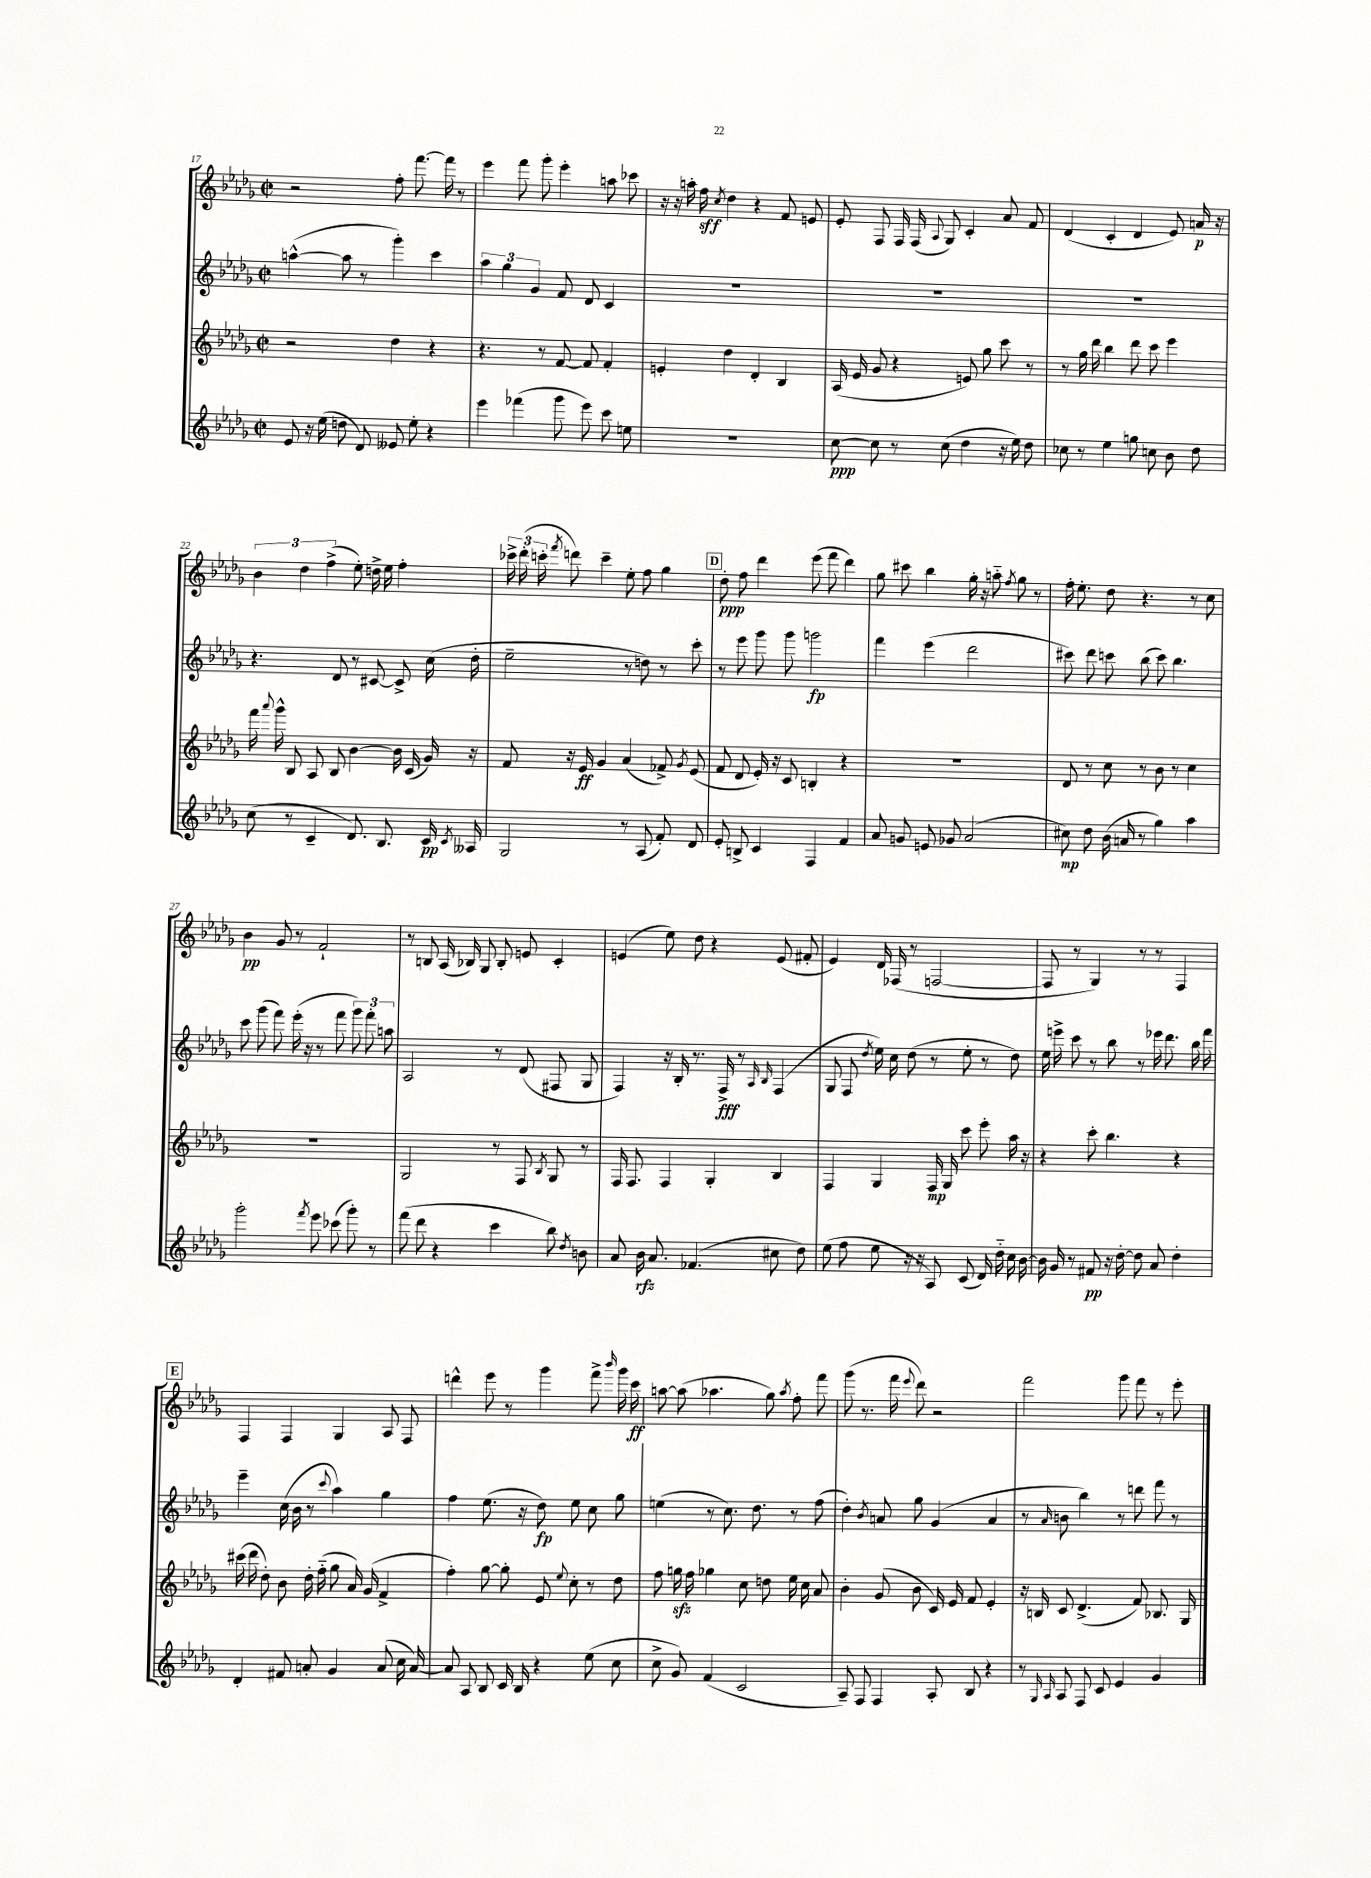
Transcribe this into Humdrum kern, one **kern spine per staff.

**kern	**kern	**kern	**kern
*staff4	*staff3	*staff2	*staff1
*clefG2	*clefG2	*clefG2	*clefG2
*k[b-e-a-d-g-]	*k[b-e-a-d-g-]	*k[b-e-a-d-g-]	*k[b-e-a-d-g-]
*M2/2	*M2/2	*M2/2	*M2/2
*met(c|)	*met(c|)	*met(c|)	*met(c|)
8e-/	2r	([4aa^^\	2r
16r	.	.	.
(16ee-\	.	.	.
8dd\	.	8aa\]	.
8d-/)	.	8r	.
8e--/	4dd-\	4ggg-'\)	8ff'\
8ee-'\	.	.	[8.fff\
4r	4r	4ccc\	.
.	.	.	16fff\]
.	.	.	8r
=	=	=	=
4eee-\	4.r	6aa-\	4eee-\
.	.	6gg-\	.
(4fff-\	.	.	8fff\
.	.	6g-/	.
.	8r	.	8ggg-'\
8ggg-\	[8f/	8f/	4eee-'\
8eee-\)	8f/]	8d-/	.
8ccc\	4f'/	4c/	8aa\
8ee\	.	.	8ccc-\
=	=	=	=
1r	4e'/	1r	16r
.	.	.	16r
.	.	.	16aa'\
.	.	.	16ff\
.	.	.	8qcc/
.	4dd-\	.	4dd-\
.	4d-'/	.	4r
.	4B-/	.	8f/
.	.	.	8e/
=	=	=	=
[8cc\	(16A-/	1r	8e-'/
.	16e-/	.	.
8cc\]	8g-/	.	8F/
8r	4r	.	16F/
.	.	.	(16F/
.	.	.	8qqA-/
(8cc\	.	.	8G-/)
4dd-\	8e/)	.	4c'/
.	8gg-\	.	.
16r	8ccc\	.	8a-/
16ee-\)	.	.	.
8dd-\	8r	.	8f/
=	=	=	=
8cc-\	8r	1r	(4d-/
8r	16gg-\	.	.
.	16ddd-\	.	.
4ee-\	4bb-\	.	4c'/
8gg\	8ddd-\	.	4d-/
8cc\	8ccc\	.	.
8b-\	4eee-\	.	8e-/)
8dd-\	.	.	16a/
.	.	.	16r
=	=	=	=
(8cc\	16fff\	4.r	6b-\
.	8qqaaa-/	.	.
.	16ggg-^^\	.	.
8r	8B-/	.	.
.	.	.	6dd-\
4c~/	8A-/	.	.
.	.	.	(6ff^\
.	8B-/	8d-/	.
8.d-/)	[4b-\	8r	8ee-'\)
.	.	[8c#/	16dd^\
8.B-/	.	.	16ee-\
.	16b-\]	8c#^/]	4ff'\
.	(16c/	.	.
16c/	16g-/)	(16cc\	.
8qc/	.	.	.
16A--/	16r	16dd-'\	.
=	=	=	=
2G-/	8f/	2ee-~\	24ccc-^\
.	.	.	(24ddd-'\
.	.	.	24ccc'\
.	.	.	8qfff/
.	16r	.	8ddd\)
.	16e-/	.	.
.	4g-/	.	4ccc~\
8r	(4a-/	8r	8ee-'\
(8A-/	.	8dd\)	8ff\
8f'/)	8f-^/)	8r	4gg-\
.	8qg-/	.	.
8d-/	(8e-/	8ccc'\	.
=	=	=	=
8e-'/	8f/	8r	8dd-'\
8B^/	8d-/	8eee-\	8ff\
4c/	16e-'/)	8ggg-\	4ddd-\
.	16r	.	.
.	8c/	8ggg-\	.
4F/	4B'/	2ggg\	(8eee-\
.	.	.	8fff\
4f/	4r	.	4ddd-\)
=	=	=	=
8a-/	1r	4fff\	8gg-\
8g/	.	.	8ccc#\
8e/	.	(4eee-\	4bb-\
8g-/	.	.	.
(2a-/	.	2ddd-\	16gg-'\
.	.	.	16r
.	.	.	8aa'~\
.	.	.	8qff/
.	.	.	8gg-\
.	.	.	8r
=	=	=	=
8cc#\)	8d-/	8ccc#\)	16ff'\
.	.	.	8.ee-'\
8dd-\	8r	8ddd-\	.
(16b-\	8cc\	8ccc\	8dd-\
16a/	.	.	.
8r	8r	(8bb-\	4.r
4gg-\)	8b-\	8ccc\)	.
.	8r	4.bb-\	.
4aa-\	4cc\	.	8r
.	.	.	8cc\
=	=	=	=
2ggg-'\	1r	8ccc\	4b-\
.	.	(8ggg-\	.
.	.	8fff\)	8g-/
.	.	(16eee-'\	8r
.	.	16r	.
8qfff/	.	.	.
8eee-\	.	8r	2f`/
(8ccc-\	.	8fff\	.
8ggg-'\)	.	12ggg-\)	.
.	.	12fff'\	.
8r	.	.	.
.	.	12aa\	.
=	=	=	=
(8fff\	2G-/	2A-/	8r
8ddd-\	.	.	8B/
4r	.	.	(16A-/
.	.	.	16B-/)
.	.	.	8G-/
4ccc\	8r	8r	8B-'/
.	8F/	(8d-/	8e/
.	8qB-/	.	.
8bb-\)	8G-/	8F#/	4c'/
8qdd-/	.	.	.
8b\	8r	8G-/	.
=	=	=	=
8a-/	16F/	4F/)	(4e/
.	8.F/	.	.
16b-\	.	.	.
8.a-/	.	.	.
.	4F/	16r	8ee-\)
.	.	16B-'/	.
(4.f-/	.	8.r	8dd-\
.	4G-'/	.	4r
.	.	16F^/	.
.	.	8r	.
.	.	16qqA-/	.
.	.	16qqB-/	.
8cc#\	4B-/	(4F/	(8e/
8dd-\)	.	.	8f#'/
=	=	=	=
(8ee-\	4F/	8G-/	4e-/)
8ff\	.	8F/	.
.	.	8qdd-/	.
8ee-\	4G-/	16ee-\)	16d-/
.	.	16cc\	(16F-/
16r	.	(8dd-\	8r
16r	.	.	.
8A-/)	16F/	8r	[2F/
.	16G-/	.	.
(8c/	8ccc\	8ee-'\	.
16d-/)	8eee-'\	8r	.
16dd-'~\	.	.	.
16cc\	16aa-\	8dd-\)	.
[16b-\	16r	.	.
=	=	=	=
16b-\]	4r	16ee-\	8F/]
16g-/	.	16eee^\	.
8r	.	8ccc\	8r
8f#/	8ccc'\	8r	4G-/)
16r	4.bb-\	8bb-\	.
[16dd-'\	.	.	.
8dd-\]	.	8r	8r
8a-/	.	16eee-\	8r
.	.	8.ddd-\	.
4dd-'\	4r	.	4F/
.	.	16bb-\	.
.	.	16fff\	.
=	=	=	=
4d-'/	(16ccc#\	4eee-~\	4F/
.	16ddd-\	.	.
.	8dd-'\)	.	.
8f#/	8b-\	(16cc\	4F/
.	.	16b-\	.
8a'/	16dd-'\	8r	.
.	(16ff'~\	.	.
.	.	8qqccc/	.
4g-/	8gg-\	4aa-\)	4G-/
.	16a-/)	.	.
.	(16g-/	.	.
(8a/	4f^/	4gg-\	8A-/
16cc\	.	.	8F/
[16a/)	.	.	.
=	=	=	=
8a/]	4ff'\)	4ff\	4ddd^^\
8A-/	.	.	.
8B-/	[8gg-\	(8.ee-\	8eee-\
16c/	8gg-'\]	.	8r
16B-/	.	16r	.
4r	8e-/	8dd-\)	4ggg-\
.	8qqee-/	.	.
.	8cc'\	8ee-\	.
(8ee-\	8r	8cc\	8fff^\
.	.	.	16qqbbb-/
8cc\	8dd-\	8gg-\	16ggg-\
.	.	.	16ccc\
=	=	=	=
8cc^\	8ff\	(4ee\	[8aa\
8g-/)	16gg\	.	(8aa\]
.	16ff\	.	.
(4f/	4gg-\	8r	4.aa-\
.	.	8.cc\)	.
2c/	8cc\	.	.
.	.	8.dd-\	.
.	8dd\	.	8gg-\)
.	.	.	8qaa-/
.	16ee-\	8r	8ff'\
.	16cc\	.	.
.	8a-/	(8ff\	8fff\
=	=	=	=
8A-~/)	4b-'\	4dd-'\)	(8ggg-\
8F/	.	.	8.r
.	.	8qb-/	.
4F/	(8g-/	8a/	.
.	.	.	16fff\
.	.	.	8qqeee-/
.	8b-\	8gg-\	8ddd-\)
8A-'/	16c/)	(4g-/	2r
.	16e-/	.	.
8B-/	8f/	.	.
4r	4e-'/	4a/	.
=	=	=	=
8r	16r	8r	2fff\
.	16B/	.	.
16qqG-/	.	.	.
16qqA-/	.	16qqa-/	.
8A-/	8c/	8b\	.
8F/	(4.d-^/	4bb-\)	.
8c/	.	.	.
4e-/	.	8r	8ggg-\
.	8f/)	8ddd\	8fff\
4g-/	8.B-/	8fff\	8r
.	.	8r	8eee-'\
.	16G-/	.	.
==	==	==	==
*-	*-	*-	*-
